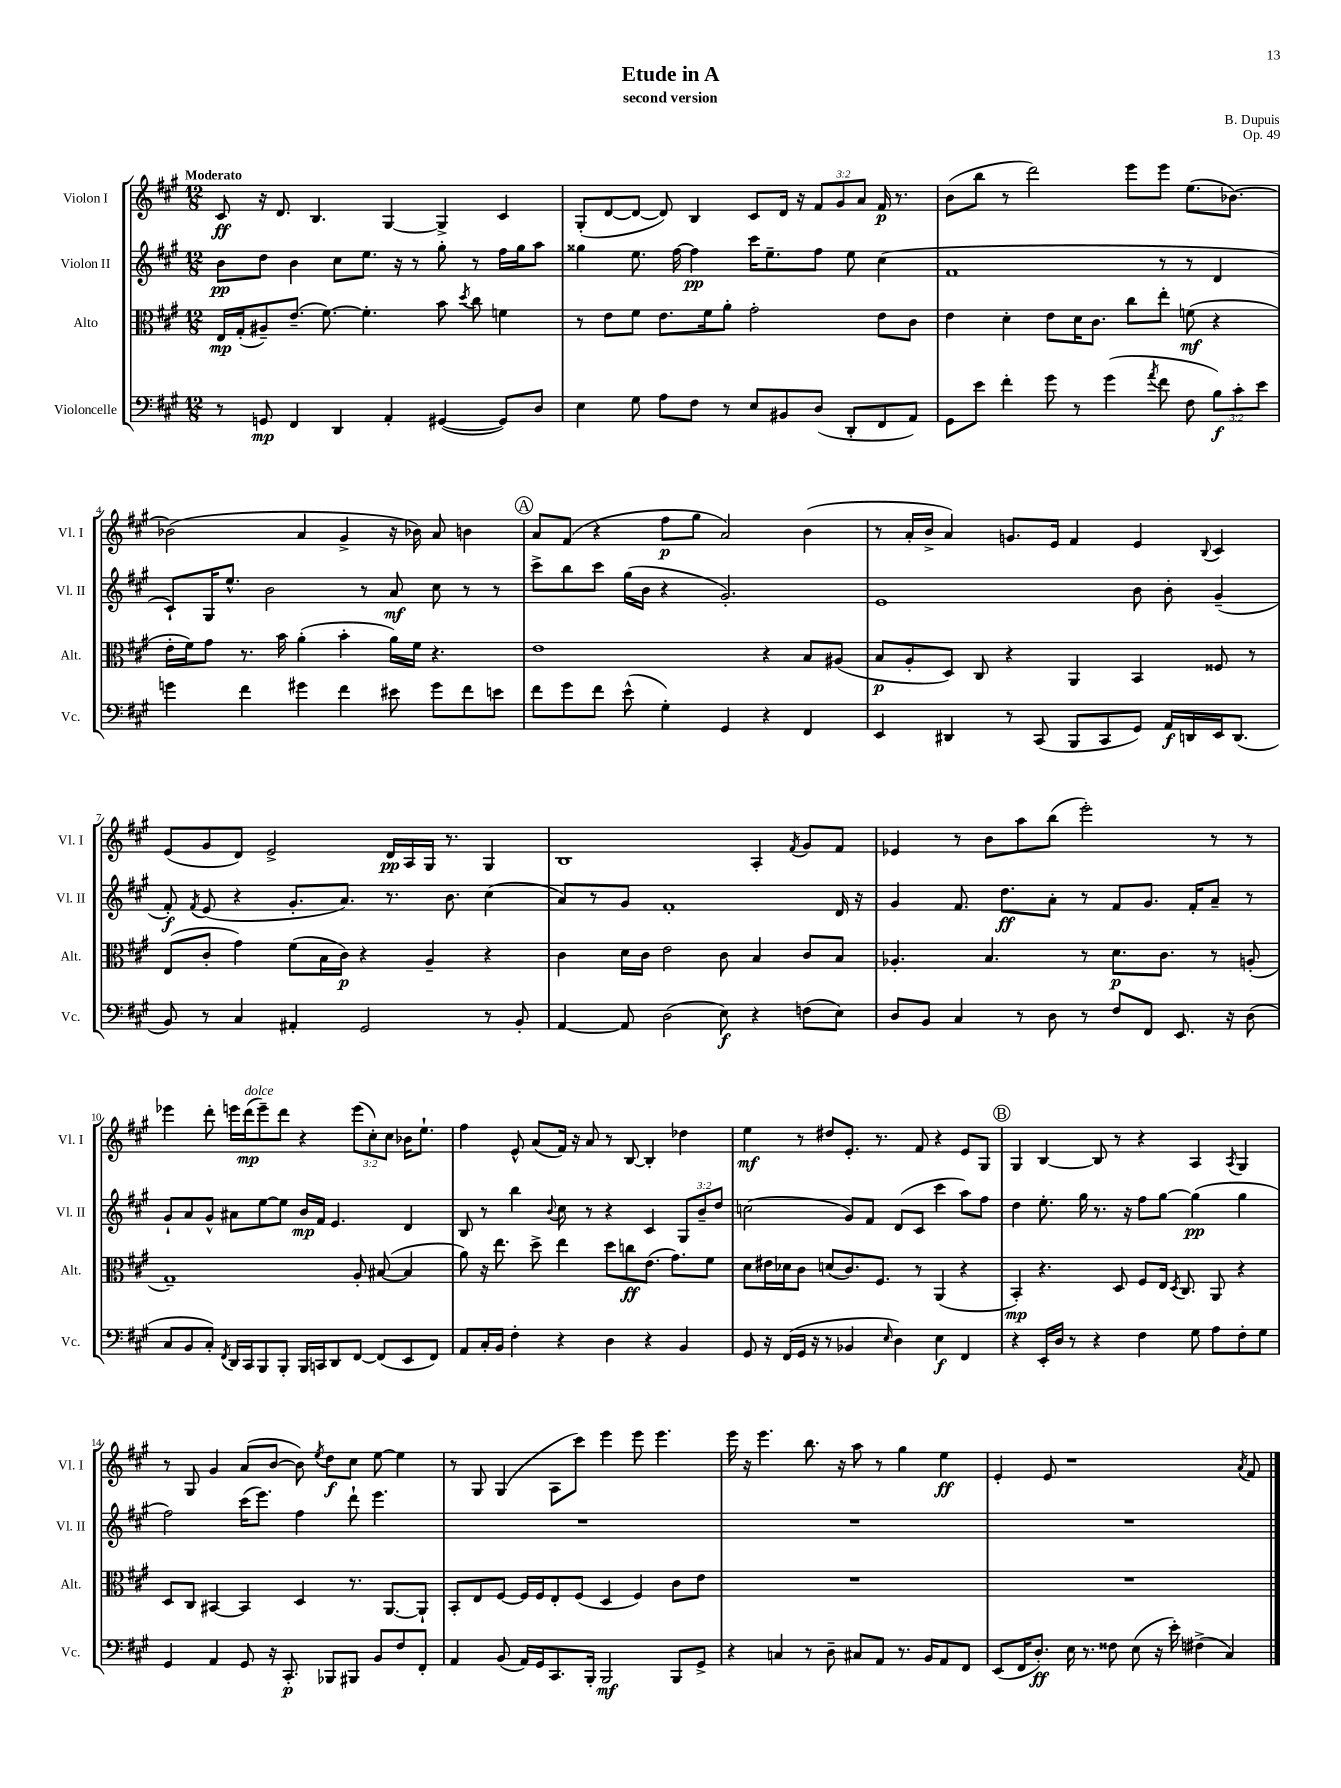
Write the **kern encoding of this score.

**kern	**kern	**kern	**kern
*staff4	*staff3	*staff2	*staff1
*clefF4	*clefC3	*clefG2	*clefG2
*k[f#c#g#]	*k[f#c#g#]	*k[f#c#g#]	*k[f#c#g#]
*M12/8	*M12/8	*M12/8	*M12/8
8r	16E/LL	8b\L	8c#/
.	(16G#'/J	.	.
8GG/	8A#~/)	8dd\J	16r
.	.	.	8.d/
4FF#/	(8.e~/J	4b\	.
.	.	.	4.B/
.	[8.f#\)	.	.
4DD/	.	8cc#\L	.
.	4.f#'\]	8.ee\J	.
4AA'/	.	.	[4G#/
.	.	16r	.
.	.	8r	.
([4GG#/	8b\	8gg#'\	4G#^/]
.	8qdd/	.	.
.	8cc#\	8r	.
8GG#/]L)	4f\	16ff#\LL	4c#/
.	.	16gg#\J	.
8D/J	.	8aa\J	.
=	=	=	=
4E\	8r	4gg##\	(8G#'/L
.	8e\L	.	[8d/
8G#\	8f#\J	8.ee\	8d/_J
8A\L	8.e\L	.	8d/])
.	.	[16ff#\	.
8F#\J	.	4ff#\]	4B/
.	16f#\k	.	.
8r	8a'\J	.	.
8E/L	2g#'\	16ccc#\LK	8c#/L
.	.	8.ee~\	.
8BB#/	.	.	16d/Jk
.	.	.	16r
(8D/J	.	8ff#\J	12f#/L
.	.	.	12g#/
8DD'/L	.	8ee\	.
.	.	.	12a/J
8FF#/	8e\L	(4cc#\	16f#/
.	.	.	8.r
8AA/J)	8c#\J	.	.
=	=	=	=
8GG#\L	4e\	1f#	(8b\L
8e\J	.	.	8bb\J
4f#'\	4d'\	.	8r
.	.	.	2ddd\)
8g#\	8e\L	.	.
8r	16d\K	.	.
.	8.c#\J	.	.
(4g#\	.	.	.
.	8cc#\L	.	8eee\L
8qa/	.	.	.
8f#\	8ee'\J	8r	8eee\J
8F#\	(8f\	8r	(8.ee\L
12B\L)	4r	4d/	.
.	.	.	[8.b-\J)
12c#'\	.	.	.
12e\J	.	.	.
=	=	=	=
4g\	16e'\LL	8c#`/L)	(2b-\]
.	16f#\J)	.	.
.	8g#\J	16G#/K	.
.	.	8.ee^^/J	.
4f#\	8.r	.	.
.	.	2b\	.
.	16b\	.	.
4g#\	(4a'\	.	4a/
4f#\	4b'\	.	4g#^/
.	.	8r	.
8e#\	16a\LL)	8a/	16r
.	16f#\JJ	.	16b-\)
8g#\L	4.r	8cc#\	8a/
8f#\	.	8r	4b\
8e\J	.	8r	.
=	=	=	=
8f#\L	1e	8ccc#^\L	8a/L
8g#\	.	8bb\	(8f#/J
8f#\J	.	8ccc#\J	4r
(8e^^\	.	(16gg#\LL	.
.	.	16b\JJ	.
4G#'\)	.	4r	8ff#\L
.	.	.	8gg#\J
4GG#/	.	2.g#'/)	2a/)
4r	4r	.	.
4FF#/	8B/L	.	(4b\
.	(8A#/J	.	.
=	=	=	=
4EE/	8B/L	1e	8r
.	8A'/	.	16a'/LL
.	.	.	16b^/JJ
4DD#/	8D/J)	.	4a/)
.	8C#/	.	.
8r	4r	.	8.g/L
(8CC#/	.	.	.
.	.	.	16e/Jk
8BBB/L	4AA/	.	4f#/
8CC#/	.	.	.
8GG#/J)	4BB/	8b\	4e/
16AA/LL	.	8b'\	.
16DD/	.	.	.
.	.	.	8qqB/
16EE/J	8F##/	(4g#~/	4c#/
(8.DD/J	.	.	.
.	8r	.	.
=	=	=	=
8BB/)	(8E/L	8f#'/)	(8e/L
.	.	8qf#/	.
8r	8c#'/J	(8e/	8g#/
4C#/	4g#\)	4r	8d/J)
.	.	.	2e^/
4AA#'/	(8f#\L	8.g#'/L	.
.	16B\L	.	.
.	16c#\JJ)	8.a/J)	.
2GG#/	4r	.	.
.	.	8.r	16d/LL
.	.	.	16A/
.	4A~/	.	16G#/JJ
.	.	8.b\	8.r
8r	4r	(4cc#\	4G#/
8BB'/	.	.	.
=	=	=	=
[4AA/	4c#\	8a/L)	1B
.	.	8r	.
8AA/]	16d\LL	8g#/J	.
.	16c#\JJ	.	.
(2D\	2e\	1f#'	.
8E\)	8c#\	.	.
4r	4B/	.	4A'/
.	.	.	8qf#/
(8F\L	8c#/L	.	8g#/L
8E\J)	8B/J	16d/	8f#/J
.	.	16r	.
=	=	=	=
8D/L	4.A-'/	4g#/	4e-/
8BB/J	.	.	.
4C#/	.	8.f#/	8r
.	4.B/	.	8b\L
.	.	8.dd\L	.
8r	.	.	8aa\
8D\	.	8a'\J	(8bb\J
8r	8r	8r	2eee'\)
8F#/L	8.d\L	8f#/L	.
8FF#/J	.	8.g#/J	.
.	8.c#\J	.	.
8.EE/	.	.	.
.	.	16f#'/LK	.
.	8r	8a~/J	8r
16r	.	.	.
(8D\	(8A'/	8r	8r
=	=	=	=
8C#/L	1G#~)	8g#`/L	4eee-\
8BB/	.	8a/	.
8C#'/J)	.	8g#^^/J	8ddd'\
8qFF#/	.	.	.
16DD/LL	.	8a#\L	16eee\LL
16CC#/J	.	.	(16ddd\J
8BBB/	.	[8ee\	8eee~\)
8BBB'/J	.	8ee\]J	8ddd\J
16BBB/LL	.	16b/LL	4r
16CC/J	.	16f#/JJ	.
8DD/	.	4.e/	.
[8FF#/J	8A'/	.	(12eee\L
.	.	.	12cc#'\)
(8FF#/]L	([8B#/	.	.
.	.	.	12cc#\J
8EE/	4B#/]	4d/	16b-\LK
.	.	.	8.ee`\J
8FF#/J)	.	.	.
=	=	=	=
8AA/L	8a\)	8B/	4ff#\
16C#'/L	16r	8r	.
16BB/JJ	8.ee\	.	.
4F#'\	.	4bb\	8e^^/
.	8dd^\	.	(8a/L
.	.	8qqb/	.
4r	4ee\	8cc#\	16f#/Jk)
.	.	.	16r
.	.	8r	8a/
4D\	8dd\L	4r	8r
.	8cc\	.	[8B/
4r	(8.e\J	4c#/	4B'/]
.	8.g#\L)	.	.
4BB/	.	12G#/L	4dd-\
.	.	12b~/	.
.	8f#\J	.	.
.	.	12dd/J	.
=	=	=	=
8GG#/	8d\L	(2cc\	4ee\
16r	16e#\L	.	.
(16FF#/LL	16d-\J	.	.
16GG#/JJ	8c#\J	.	8r
16r	.	.	.
8r	(8d/L	.	8dd#/L
4BB-/	8.c#/)	8g#/L)	8.e'/J
.	.	8f#/J	.
.	8.F#/J	.	8.r
16qqE/	.	.	.
4D\)	.	(8d/L	.
.	8r	8c#/J	8f#/
4E\	(4AA/	4ccc#\	4r
4FF#/	4r	8aa\L)	8e/L
.	.	8ff#\J	8G#/J
=	=	=	=
4r	4BB'/)	4dd\	4G#/
16EE'/LL	4.r	8.ee'\	[4B/
16D/JJ	.	.	.
8r	.	.	.
.	.	16gg#\	.
4r	.	8.r	8B/]
.	8D/	.	8r
.	.	16r	.
4F#\	8F#/L	8ff#\L	4r
.	16E/Jk	[8gg#\J	.
.	8qD/	.	.
.	8.C#/	.	.
8G#\	.	(4gg#\]	4A/
8A\L	8AA/	.	.
.	.	.	8qA/
8F#'\	4r	4gg#\	4G#/
8G#\J	.	.	.
=	=	=	=
4GG#/	8D/L	2ff#\)	8r
.	8C#/J	.	8G#/
4AA/	[4BB#/	.	4g#/
8GG#/	4BB#/]	(16ccc#\LK	(8a/L
.	.	8.eee\J)	.
16r	.	.	[8b/J
8.CC#'/	.	.	.
.	4D/	4ff#\	8b\])
.	.	.	8qee/
8BBB-/L	.	.	8dd\L
8BBB#/J	8.r	8ddd`\	8cc#\J
8BB/L	.	4.eee\	[8ee\
.	[8.AA/L	.	.
8F#/	.	.	4ee\]
8FF#'/J	8AA`/]J	.	.
=	=	=	=
4AA/	8BB'/L	1.r	8r
.	8E/	.	8G#/
(8BB/	[8F#/J	.	(4G#/
16AA/LL)	16F#/]LL	.	.
16GG#/J	16F#/J	.	.
8.CC#/	8E'/	.	8A\L
.	(8F#/J	.	8ccc#\J)
16BBB'/Jk	.	.	.
2BBB/	4D/	.	4eee\
.	4F#/)	.	8eee\
.	.	.	4.eee\
8BBB/L	8c#\L	.	.
8GG#^/J	8e\J	.	.
=	=	=	=
4r	1.r	1.r	16eee\
.	.	.	16r
.	.	.	4.eee\
4C/	.	.	.
8r	.	.	8.bb\
8D~\	.	.	.
.	.	.	16r
8C#/L	.	.	8aa\
8AA/J	.	.	8r
8.r	.	.	4gg#\
16BB/LK	.	.	.
8AA/	.	.	4ee\
8FF#/J	.	.	.
=	=	=	=
(8EE/L	1.r	1.r	4e'/
16FF#/K	.	.	.
8.D'/J)	.	.	.
.	.	.	8e/
16E\	.	.	1r
8.r	.	.	.
8F##\	.	.	.
(8E\	.	.	.
16r	.	.	.
16e'\)	.	.	.
(4F#^\	.	.	.
4C#/)	.	.	.
.	.	.	8qa/
.	.	.	8f#/
==	==	==	==
*-	*-	*-	*-
